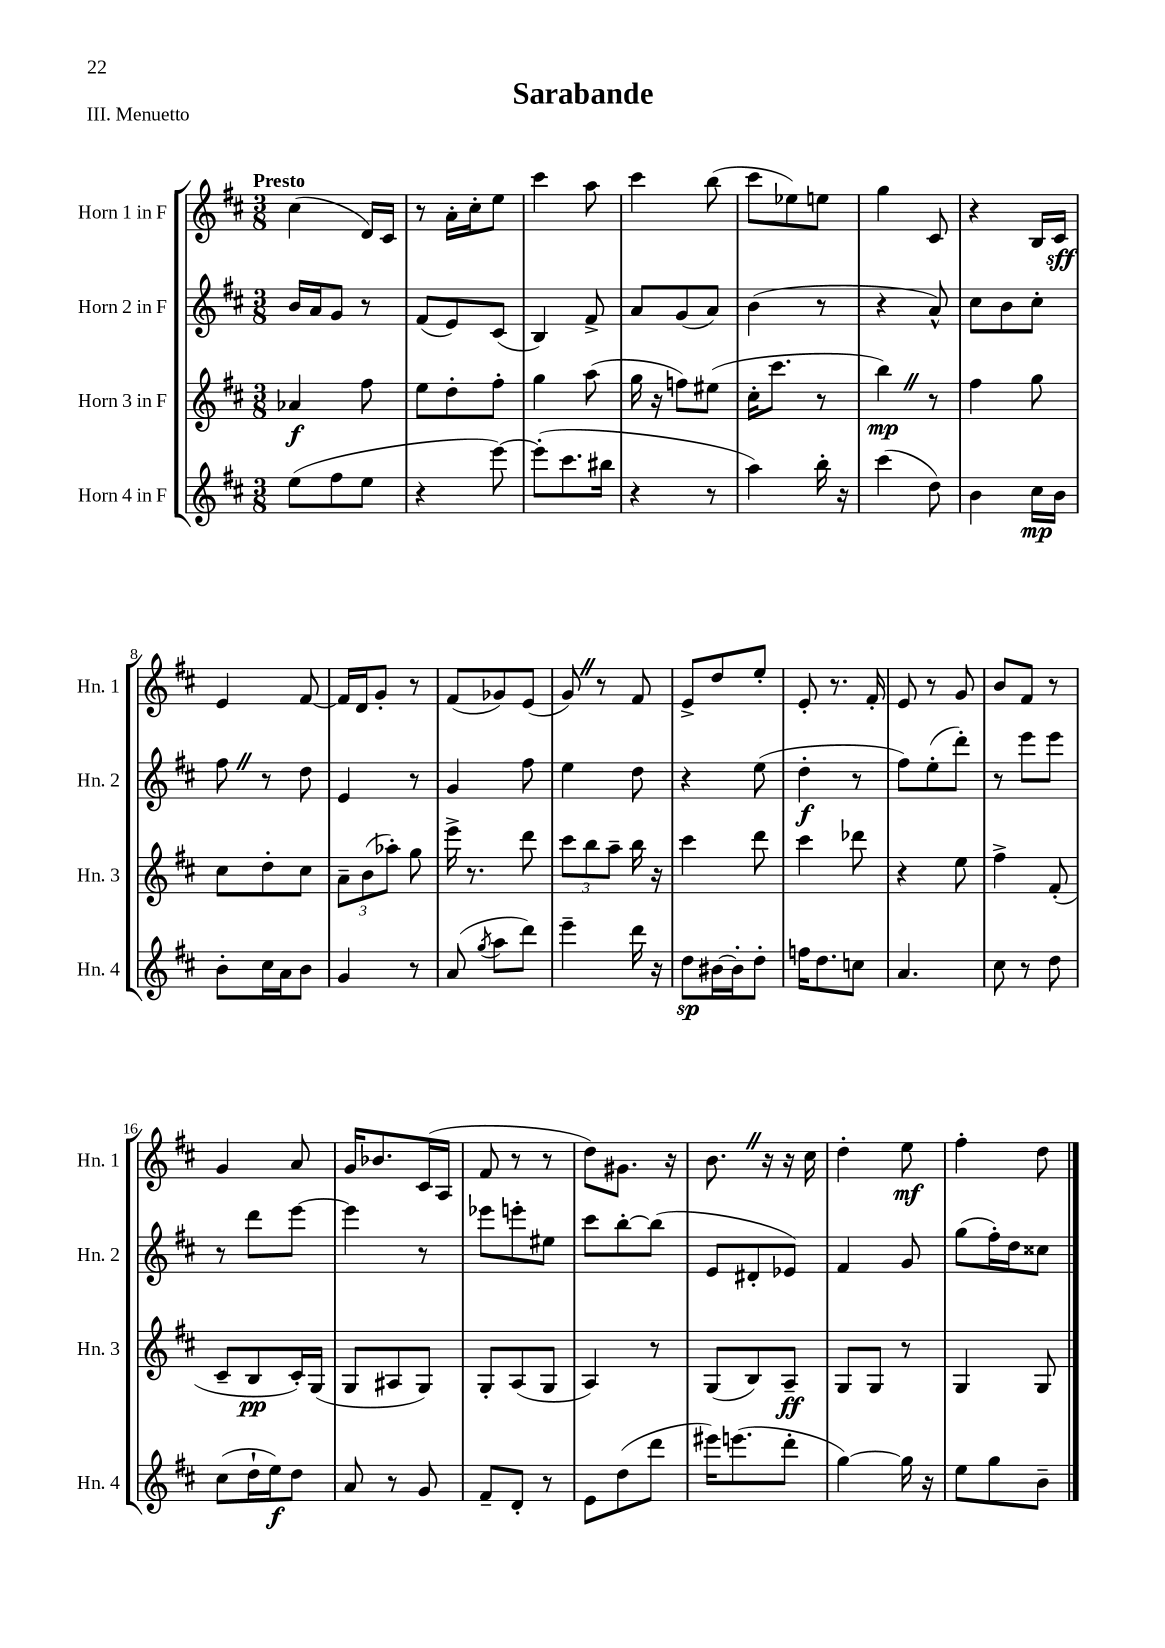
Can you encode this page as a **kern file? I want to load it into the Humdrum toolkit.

**kern	**dynam	**kern	**dynam	**kern	**dynam	**kern	**dynam
*part4	*part4	*part3	*part3	*part2	*part2	*part1	*part1
*staff4	*staff4	*staff3	*staff3	*staff2	*staff2	*staff1	*staff1
*I"Horn 4 in F	*	*I"Horn 3 in F	*	*I"Horn 2 in F	*	*I"Horn 1 in F	*
*I'Hn. 4	*	*I'Hn. 3	*	*I'Hn. 2	*	*I'Hn. 1	*
*clefG2	*	*clefG2	*	*clefG2	*	*clefG2	*
*k[f#c#]	*	*k[f#c#]	*	*k[f#c#]	*	*k[f#c#]	*
*M3/8	*	*M3/8	*	*M3/8	*	*M3/8	*
=1	=1	=1	=1	=1	=1	=1	=1
!	!	!	!	!	!	!LO:TX:a:B:t=Presto	!
(8ee\L	.	4a-X/	f	16b/LL	.	(4cc#\	.
.	.	.	.	16a/J	.	.	.
8ff#\	.	.	.	8g/J	.	.	.
8ee\J	.	8ff#\	.	8r	.	16d/LL)	.
.	.	.	.	.	.	16c#/JJ	.
=2	=2	=2	=2	=2	=2	=2	=2
4r	.	8ee\L	.	(8f#/L	.	8r	.
.	.	8dd'\	.	8e/)	.	16a'\LL	.
.	.	.	.	.	.	16cc#'\J	.
[8eee\)	.	8ff#'\J	.	(8c#/J	.	8ee\J	.
=3	=3	=3	=3	=3	=3	=3	=3
(8eee'\L]	.	4gg\	.	4B/)	.	4ccc#\	.
8.ccc#\	.	.	.	.	.	.	.
.	.	(8aa\	.	8f#^/	.	8aa\	.
16bb#X\Jk	.	.	.	.	.	.	.
=4	=4	=4	=4	=4	=4	=4	=4
4r	.	16gg\	.	8a/L	.	4ccc#\	.
.	.	16r	.	.	.	.	.
.	.	8ffn\L)	.	(8g/	.	.	.
8r	.	(8ee#X\J	.	8a/J)	.	(8bb\	.
=5	=5	=5	=5	=5	=5	=5	=5
4aa\)	.	16cc#'\KL	.	(4b\	.	8ccc#\L	.
.	.	8.ccc#\J	.	.	.	.	.
.	.	.	.	.	.	8ee-X\)	.
16bb'\	.	8r	.	8r	.	8een\J	.
16r	.	.	.	.	.	.	.
=6	=6	=6	=6	=6	=6	=6	=6
(4ccc#\	.	4bbZ\)	mp	4r	.	4gg\	.
8dd\)	.	8r	.	8a^^/)	.	8c#/	.
=7	=7	=7	=7	=7	=7	=7	=7
4b\	.	4ff#\	.	8cc#\L	.	4r	.
.	.	.	.	8b\	.	.	.
16cc#\LL	mp	8gg\	.	8cc#'\J	.	16B/LL	.
16b\JJ	.	.	.	.	.	16c#/JJ	sff
!!LO:LB:g=z
=8	=8	=8	=8	=8	=8	=8	=8
8b'\L	.	8cc#\L	.	8ff#Z\	.	4e/	.
16cc#\L	.	8dd'\	.	8r	.	.	.
16a\J	.	.	.	.	.	.	.
8b\J	.	8cc#\J	.	8dd\	.	[8f#/	.
=9	=9	=9	=9	=9	=9	=9	=9
4g/	.	12a~\L	.	4e/	.	16f#/LL]	.
.	.	.	.	.	.	16d/J	.
.	.	(12b\	.	.	.	.	.
.	.	.	.	.	.	8g'/J	.
.	.	12aa-X'\J)	.	.	.	.	.
8r	.	8gg\	.	8r	.	8r	.
=10	=10	=10	=10	=10	=10	=10	=10
(8a/	.	16eee^\	.	4g/	.	(8f#/L	.
.	.	8.r	.	.	.	.	.
8qgg/	.	.	.	.	.	.	.
8aa\L	.	.	.	.	.	8g-X/)	.
8ddd\J)	.	8ddd\	.	8ff#\	.	(8e/J	.
=11	=11	=11	=11	=11	=11	=11	=11
4eee~\	.	12ccc#\L	.	4ee\	.	8gZ/)	.
.	.	12bb\	.	.	.	.	.
.	.	.	.	.	.	8r	.
.	.	12aa~\J	.	.	.	.	.
16ddd\	.	16bb\	.	8dd\	.	8f#/	.
16r	.	16r	.	.	.	.	.
=12	=12	=12	=12	=12	=12	=12	=12
8dd\L	sp	4ccc#\	.	4r	.	8e^/L	.
[16b#X\L	.	.	.	.	.	8dd/	.
16b#'\J]	.	.	.	.	.	.	.
8dd'\J	.	8ddd\	.	(8ee\	.	8ee'/J	.
=13	=13	=13	=13	=13	=13	=13	=13
16ffn\KL	.	4ccc#\	.	4dd'\	f	8e'/	.
8.dd\	.	.	.	.	.	.	.
.	.	.	.	.	.	8.r	.
8ccn\J	.	8ddd-X\	.	8r	.	.	.
.	.	.	.	.	.	16f#'/	.
=14	=14	=14	=14	=14	=14	=14	=14
4.a/	.	4r	.	8ff#\L)	.	8e/	.
.	.	.	.	(8ee'\	.	8r	.
.	.	8ee\	.	8ddd'\J)	.	8g/	.
=15	=15	=15	=15	=15	=15	=15	=15
8cc#\	.	4ff#^\	.	8r	.	8b/L	.
8r	.	.	.	8eee\L	.	8f#/J	.
8dd\	.	(8f#'/	.	8eee\J	.	8r	.
!!LO:LB:g=z
=16	=16	=16	=16	=16	=16	=16	=16
(8cc#\L	.	8c#~/L	.	8r	.	4g/	.
16dd`\L	.	8B/	pp	8ddd\L	.	.	.
16ee\J)	f	.	.	.	.	.	.
8dd\J	.	16c#'/L)	.	[8eee\J	.	8a/	.
.	.	(16G/JJ	.	.	.	.	.
=17	=17	=17	=17	=17	=17	=17	=17
8a/	.	8G/L	.	4eee\]	.	16g/KL	.
.	.	.	.	.	.	8.b-X/	.
8r	.	8A#X/	.	.	.	.	.
8g/	.	8G/J)	.	8r	.	(16c#/L	.
.	.	.	.	.	.	16A/JJ	.
=18	=18	=18	=18	=18	=18	=18	=18
8f#~/L	.	8G'/L	.	8eee-X\L	.	8f#/	.
8d'/J	.	(8A/	.	8eeen'\	.	8r	.
8r	.	8G/J	.	8ee#X\J	.	8r	.
=19	=19	=19	=19	=19	=19	=19	=19
8e\L	.	4A/)	.	8ccc#\L	.	8dd\L)	.
(8dd\	.	.	.	[8bb'\	.	8.g#X\J	.
8ddd\J	.	8r	.	(8bb\J]	.	.	.
.	.	.	.	.	.	16r	.
=20	=20	=20	=20	=20	=20	=20	=20
16eee#X\KL)	.	(8G/L	.	8e/L	.	8.bZ\	.
(8.eeen\	.	.	.	.	.	.	.
.	.	8B/)	.	8d#X'/	.	.	.
.	.	.	.	.	.	16r	.
8ddd'\J	.	8A~/J	ff	8e-X/J)	.	16r	.
.	.	.	.	.	.	16cc#\	.
=21	=21	=21	=21	=21	=21	=21	=21
[4gg\)	.	8G/L	.	4f#/	.	4dd'\	.
.	.	8G/J	.	.	.	.	.
16gg\]	.	8r	.	8g/	.	8ee\	mf
16r	.	.	.	.	.	.	.
=22	=22	=22	=22	=22	=22	=22	=22
8ee\L	.	4G/	.	(8gg\L	.	4ff#'\	.
8gg\	.	.	.	16ff#'\L)	.	.	.
.	.	.	.	16dd\J	.	.	.
8b~\J	.	8G/	.	8cc##X\J	.	8dd\	.
==	==	==	==	==	==	==	==
*-	*-	*-	*-	*-	*-	*-	*-
